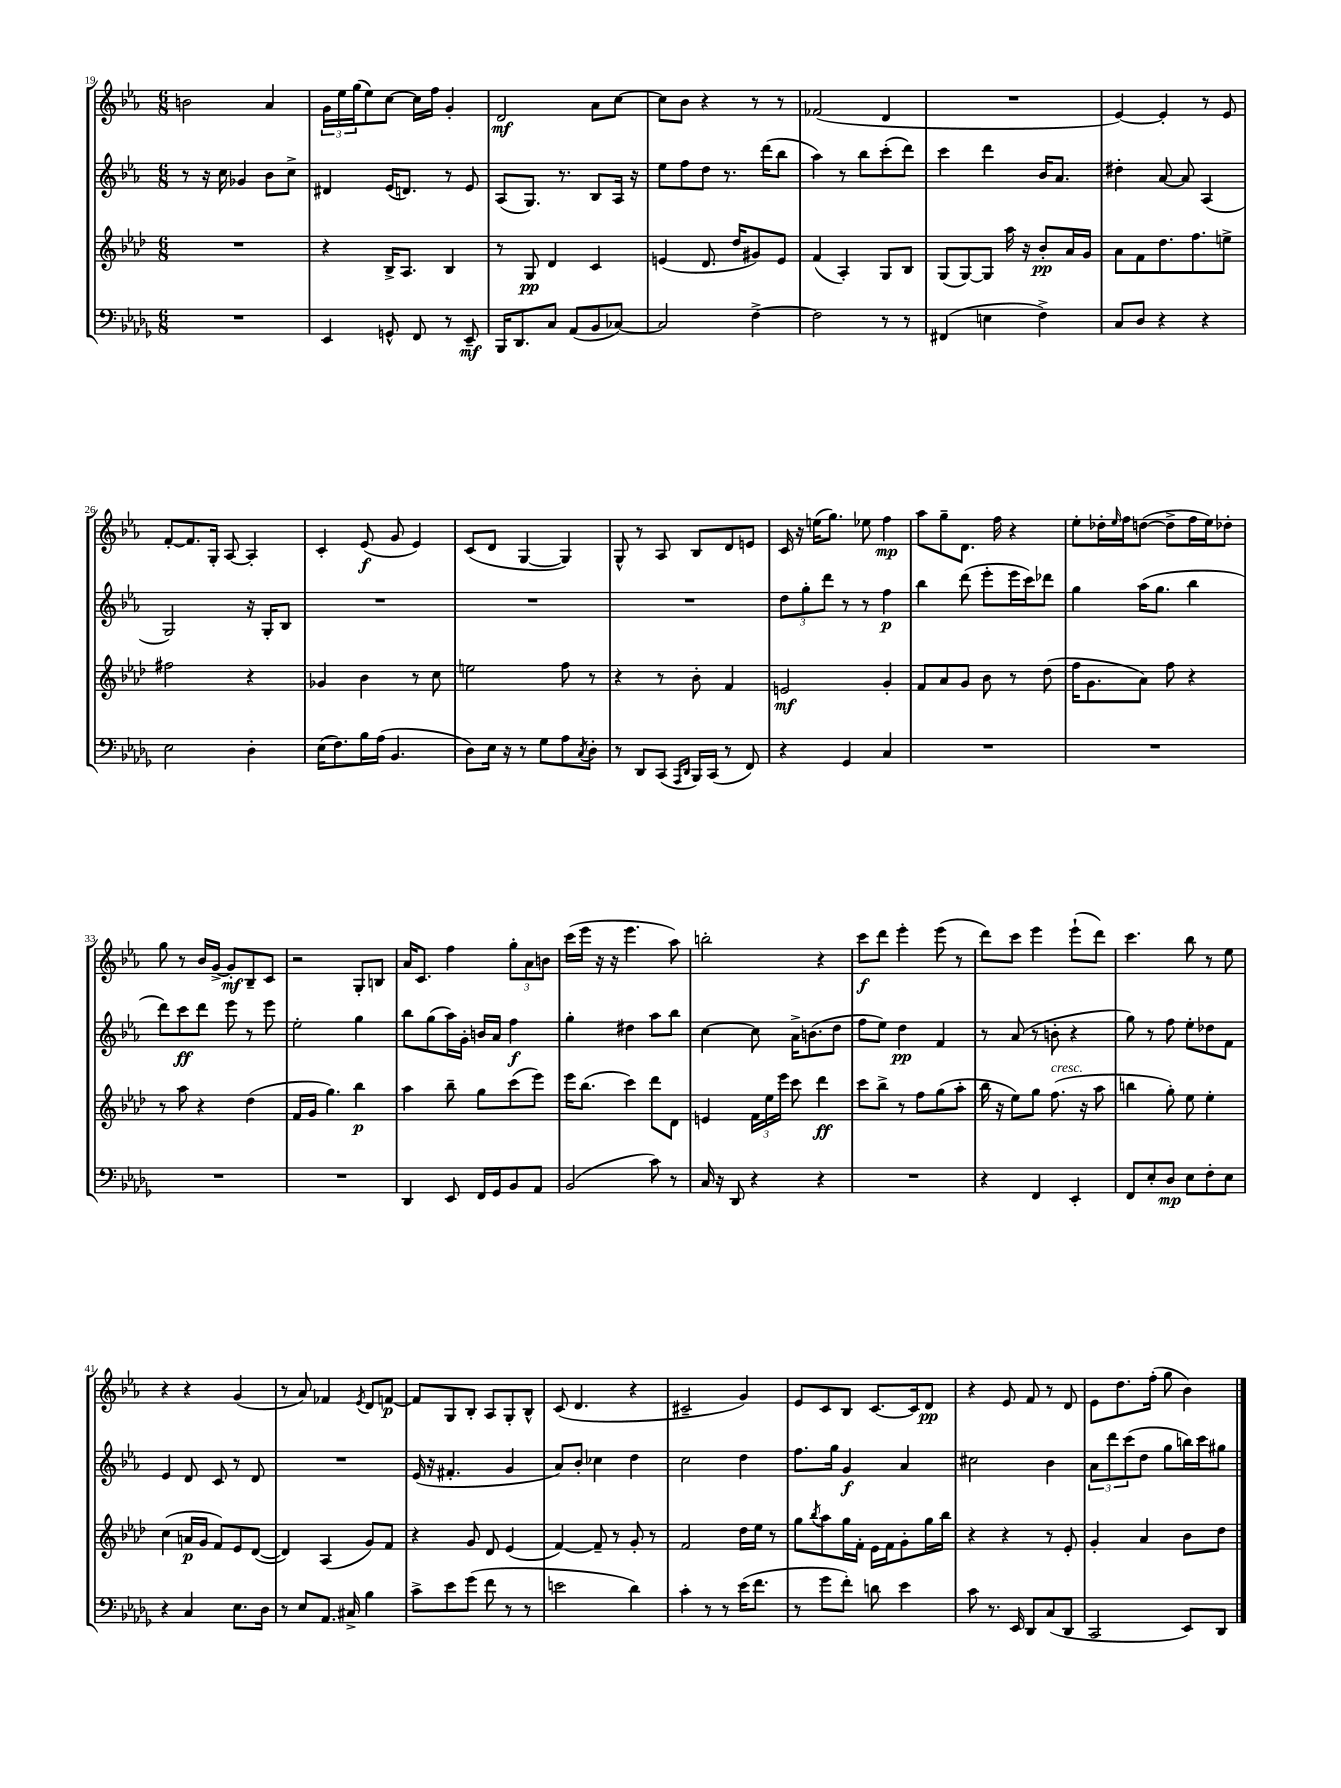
<<
\new StaffGroup <<
\new Staff = "s0" {
    \clef treble \key ees \major \numericTimeSignature \time 6/8
    b'2 aes'4 |
    \tuplet 3/2 { g'16 ees''16 g''16( } ees''8) c''8~ c''16 f''16 g'4-. |
    d'2\mf aes'8 c''8~ |
    c''8 bes'8 r4 r8 r8 |
    fes'2( d'4 |
    R2. |
    ees'4~) ees'4-. r8 ees'8 |
    f'8~-. f'8. g16-. aes8~ aes4-. |
    c'4-. ees'8\f( g'8 ees'4) |
    c'8( d'8 g4~ g4) |
    g8-^ r8 aes8 bes8 d'8 e'8 |
    c'16 r16 e''16( g''8.) ees''8 f''4\mp |
    aes''8 g''8-- d'8. f''16 r4 |
    ees''8-. des''16-. \grace { ees''16 } f''16 d''8~( d''8-> f''16 ees''16) des''8-. |
    g''8 r8 bes'16 g'16~-> g'8-.\mf bes8-- c'8 |
    r2 g8-. b8 |
    aes'16 c'8. f''4 \tuplet 3/2 { g''8-. aes'8 b'8 } |
    c'''16( ees'''16 r16 r16 ees'''4. aes''8) |
    b''2-. r4 |
    c'''8\f d'''8 ees'''4-. ees'''8( r8 |
    d'''8) c'''8 ees'''4 ees'''8-!( d'''8) |
    c'''4. bes''8 r8 ees''8 |
    r4 r4 g'4( |
    r8 aes'8) fes'4 \acciaccatura { ees'8 } d'8 f'8~\p |
    f'8 g8 bes8-. aes8 g8-. bes8-^ |
    c'8( d'4. r4 |
    cis'2-- g'4) |
    ees'8 c'8 bes8 c'8.~ c'16 d'8\pp |
    r4 ees'8 f'8 r8 d'8 |
    ees'8 d''8. f''16-.( g''8 bes'4) \bar "|." |
}
\new Staff = "s1" {
    \clef treble \key ees \major \numericTimeSignature \time 6/8
    r8 r16 c''16 ges'4 bes'8 c''8-> |
    dis'4 ees'16( d'8.) r8 ees'8 |
    aes8( g8.) r8. bes8 aes16 r16 |
    ees''8 f''8 d''8 r8. d'''16( bes''8 |
    aes''4) r8 bes''8 c'''8-.( d'''8) |
    c'''4 d'''4 bes'16 aes'8. |
    dis''4-. aes'8~ aes'8 aes4( |
    g2) r16 g16-. bes8 |
    R2. |
    R2. |
    R2. |
    \tuplet 3/2 { d''8 g''8-. d'''8 } r8 r8 f''4\p |
    bes''4 d'''8( ees'''8-. ees'''16 c'''16) des'''8 |
    g''4 aes''16( g''8. bes''4 |
    d'''8) c'''8\ff d'''8 ees'''8 r8 ees'''8 |
    ees''2-. g''4 |
    bes''8 g''8( aes''16) g'16-. b'16 aes'16 f''4\f |
    g''4-. dis''4 aes''8 bes''8 |
    c''4~ c''8 aes'16-> b'8.( d''8 |
    f''8 ees''8) d''4\pp f'4 |
    r8 aes'8( r8 b'8-. r4 |
    g''8) r8 f''8 ees''8-. des''8 f'8 |
    ees'4 d'8 c'8 r8 d'8 |
    R2. |
    ees'16( r16 fis'4.-. g'4 |
    aes'8) bes'8-. ces''4 d''4 |
    c''2 d''4 |
    f''8. g''16 g'4\f aes'4 |
    cis''2 bes'4 |
    \tuplet 3/2 { aes'8 d'''8 c'''8( } d''8 g''8 b''16) c'''16 gis''8 \bar "|." |
}
\new Staff = "s2" {
    \clef treble \key aes \major \numericTimeSignature \time 6/8
    R2. |
    r4 bes16-> aes8. bes4 |
    r8 g8\pp des'4 c'4 |
    e'4( des'8. des''16 gis'8) e'8 |
    f'4( aes4-.) g8 bes8 |
    g8( g8~) g8 aes''16 r16 bes'8-.\pp aes'16 g'16 |
    aes'8 f'8 des''8. f''8. e''8-> |
    fis''2 r4 |
    ges'4 bes'4 r8 c''8 |
    e''2 f''8 r8 |
    r4 r8 bes'8-. f'4 |
    e'2\mf g'4-. |
    f'8 aes'8 g'8 bes'8 r8 des''8( |
    f''16 g'8. aes'8) f''8 r4 |
    r8 aes''8 r4 des''4( |
    f'16 g'16 g''4.) bes''4\p |
    aes''4 bes''8-- g''8 c'''8( ees'''8) |
    ees'''16 bes''8.( c'''4) des'''8 des'8 |
    e'4 \tuplet 3/2 { f'16 ees''16 ees'''16 } c'''8 des'''4\ff |
    c'''8 bes''8-> r8 f''8 g''8( aes''8-. |
    bes''16 r16 ees''8) g''8 f''8.^\markup { \italic "cresc." }( r16 aes''8 |
    b''4 g''8-.) ees''8 ees''4-. |
    c''4( a'16\p g'16 f'8) ees'8 des'8~( |
    des'4) aes4( g'8) f'8 |
    r4 g'8 des'8 ees'4( |
    f'4~) f'8-- r8 g'8-. r8 |
    f'2 des''16 ees''16 r8 |
    g''8 \acciaccatura { bes''8 } aes''8 g''16 f'16-. ees'16 f'16 g'8-. g''16 bes''16 |
    r4 r4 r8 ees'8-. |
    g'4-. aes'4 bes'8 des''8 \bar "|." |
}
\new Staff = "s3" {
    \clef bass \key des \major \numericTimeSignature \time 6/8
    R2. |
    ees,4 g,8-^ f,8 r8 ees,8--\mf |
    bes,,16 des,8. c8 aes,8( bes,8 ces8~) |
    ces2 f4~-> |
    f2 r8 r8 |
    fis,4( e4 f4->) |
    c8 des8 r4 r4 |
    ees2 des4-. |
    ees16( f8.) bes16 aes16( bes,4. |
    des8) ees16 r16 r8 ges8 aes8 \acciaccatura { c8 } des8-. |
    r8 des,8 c,8( \grace { aes,,16 des,16 } bes,,16) c,16( r8 f,8) |
    r4 ges,4 c4 |
    R2. |
    R2. |
    R2. |
    R2. |
    des,4 ees,8 f,16 ges,16 bes,8 aes,8 |
    bes,2( c'8) r8 |
    c16 r16 des,8 r4 r4 |
    R2. |
    r4 f,4 ees,4-. |
    f,8 ees8-. des8\mp ees8 f8-. ees8 |
    r4 c4 ees8. des16 |
    r8 ees8 aes,8. cis16-> bes4 |
    c'8-> ees'8 ges'8( f'8 r8 r8 |
    e'2 des'4) |
    c'4-. r8 r8 ees'16( f'8. |
    r8 ges'8 f'8-.) d'8 ees'4 |
    c'8 r8. ees,16 des,8 c8( des,8 |
    c,2 ees,8) des,8 \bar "|." |
}
>>
>>
\layout { \context { \Score currentBarNumber = #19 } }
